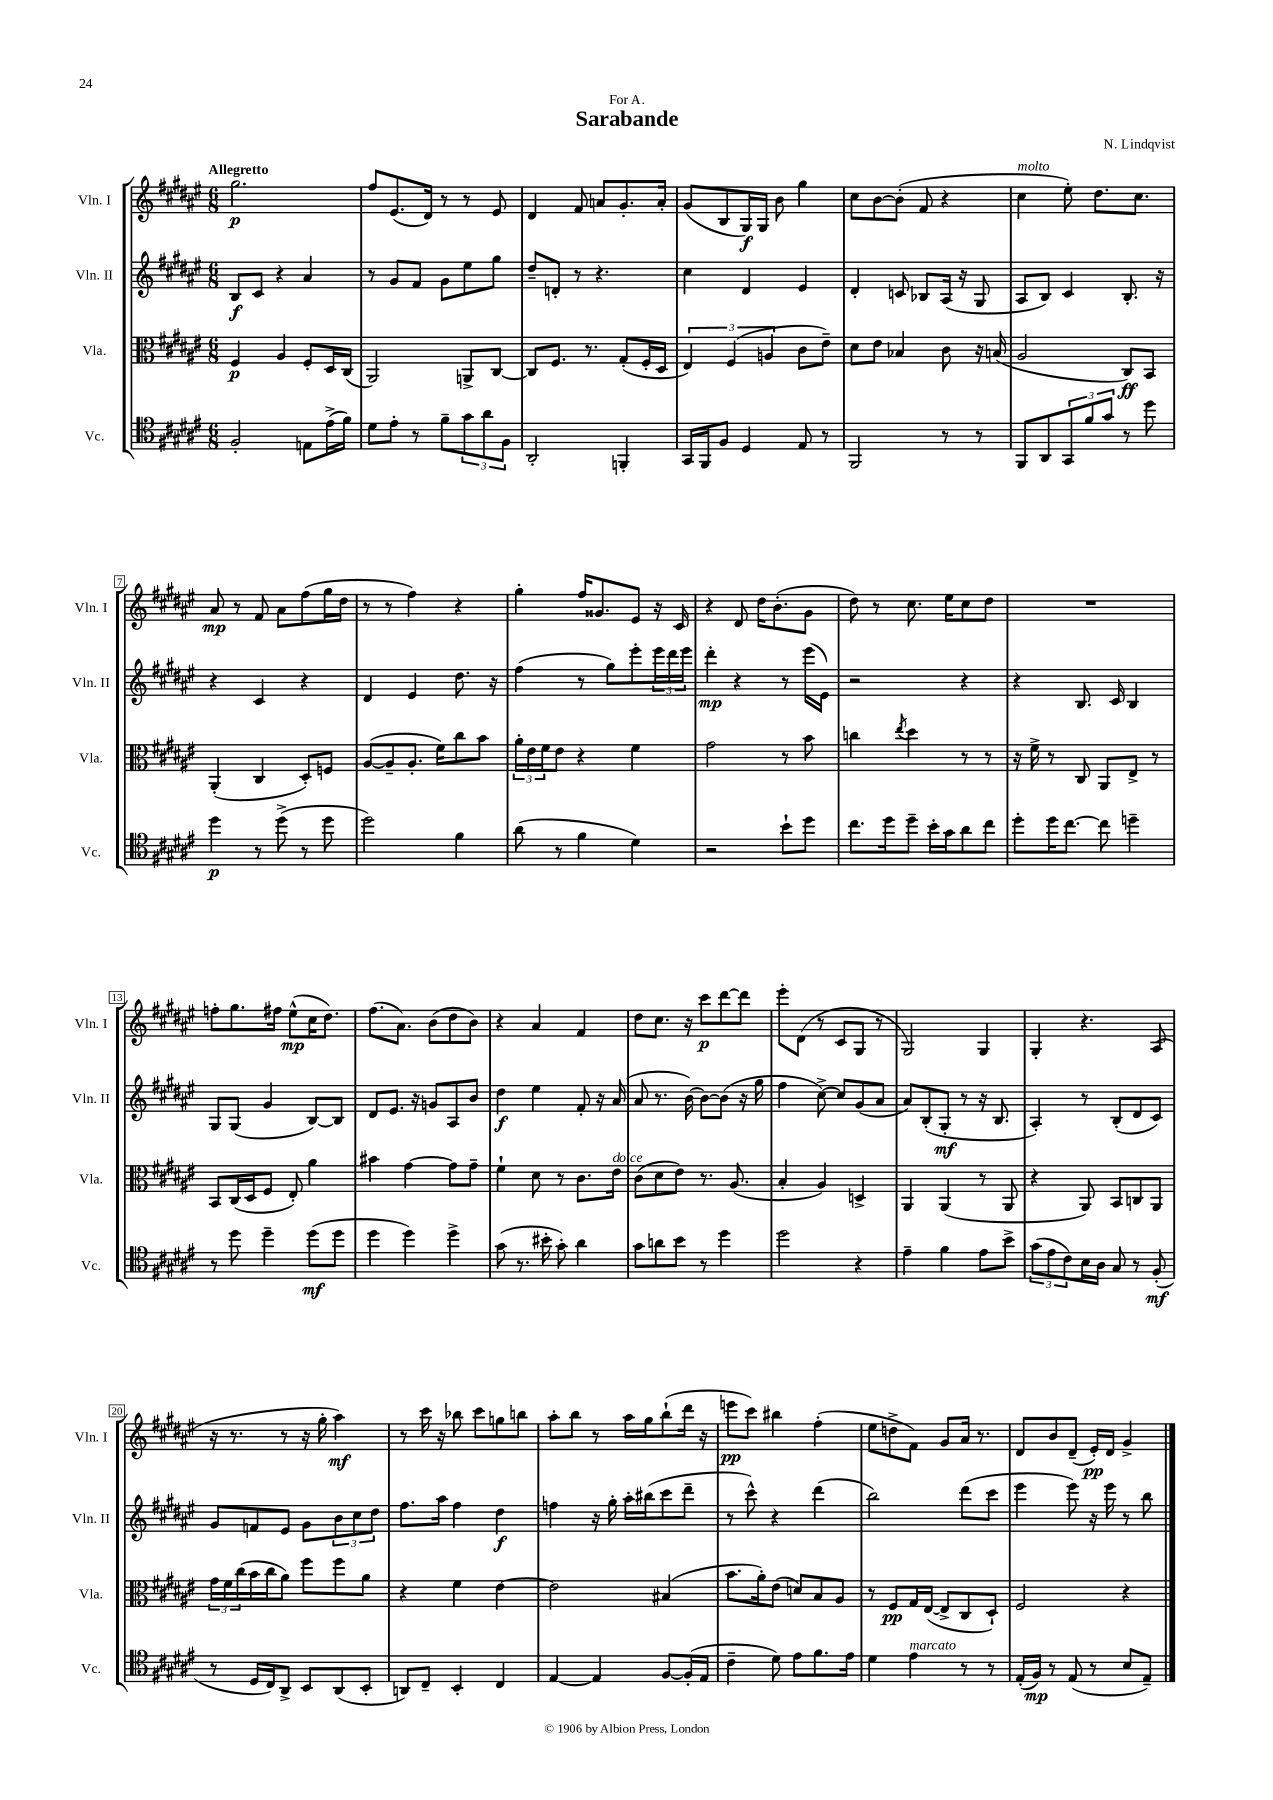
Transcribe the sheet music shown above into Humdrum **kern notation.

**kern	**dynam	**kern	**dynam	**kern	**dynam	**kern	**dynam
*part4	*part4	*part3	*part3	*part2	*part2	*part1	*part1
*staff4	*staff4	*staff3	*staff3	*staff2	*staff2	*staff1	*staff1
*I"Vc.	*	*I"Vla.	*	*I"Vln. II	*	*I"Vln. I	*
*I'Vc.	*	*I'Vla.	*	*I'Vln. II	*	*I'Vln. I	*
*clefC4	*	*clefC3	*	*clefG2	*	*clefG2	*
*k[f#c#g#d#a#e#]	*	*k[f#c#g#d#a#e#]	*	*k[f#c#g#d#a#e#]	*	*k[f#c#g#d#a#e#]	*
*M6/8	*	*M6/8	*	*M6/8	*	*M6/8	*
=1	=1	=1	=1	=1	=1	=1	=1
!	!	!	!	!	!	!LO:TX:a:B:t=Allegretto	!
2F#'/	.	4F#/	p	8B/L	f	2.gg#\	p
.	.	.	.	8c#/J	.	.	.
.	.	4A#/	.	4r	.	.	.
8En\L	.	8F#'/L	.	4a#/	.	.	.
(16e#^\L	.	16D#/L	.	.	.	.	.
16f#\JJ)	.	(16C#/JJ	.	.	.	.	.
=2	=2	=2	=2	=2	=2	=2	=2
8d#\L	.	2AA#/)	.	8r	.	8ff#/L	.
8e#'\J	.	.	.	8g#/L	.	(8.e#/	.
8r	.	.	.	8f#/J	.	.	.
.	.	.	.	.	.	16d#/Jk)	.
8f#~\L	.	.	.	8g#\L	.	8r	.
12g#\	.	8AAn^/L	.	8ee#\	.	8r	.
12a#\	.	.	.	.	.	.	.
.	.	[8C#/J	.	8gg#\J	.	8e#/	.
12F#\J	.	.	.	.	.	.	.
=3	=3	=3	=3	=3	=3	=3	=3
2AA#'/	.	8C#/L]	.	8dd#~/L	.	4d#/	.
.	.	8.F#/J	.	8dn'/J	.	.	.
.	.	.	.	8r	.	8f#/	.
.	.	8.r	.	.	.	.	.
.	.	.	.	4.r	.	8an/L	.
4FFn'/	.	(8G#'/L	.	.	.	8.g#'/	.
.	.	16F#'/L	.	.	.	.	.
.	.	16D#/JJ	.	.	.	16a'/Jk	.
=4	=4	=4	=4	=4	=4	=4	=4
16GG#/LL	.	6E#/)	.	4cc#\	.	(8g#/L	.
16FF#/J	.	.	.	.	.	.	.
8F#/J	.	.	.	.	.	8B/	.
.	.	(6F#/	.	.	.	.	.
4D#/	.	.	.	4d#/	.	16G#/L)	f
.	.	.	.	.	.	16G#/JJ	.
.	.	6An/	.	.	.	.	.
.	.	.	.	.	.	8b\	.
8E#/	.	8c#\L	.	4e#/	.	4gg#\	.
8r	.	8e#~\J)	.	.	.	.	.
=5	=5	=5	=5	=5	=5	=5	=5
2FF#/	.	8d#\L	.	4d#'/	.	8cc#\L	.
.	.	8e#\J	.	.	.	[8b\	.
.	.	4B-X/	.	8cn/	.	(8b'\J]	.
.	.	.	.	8B-X/L	.	8f#/	.
8r	.	8c#\	.	(16A#/Jk	.	4r	.
.	.	.	.	16r	.	.	.
8r	.	16r	.	8G#/	.	.	.
.	.	(16Bn/	.	.	.	.	.
=6	=6	=6	=6	=6	=6	=6	=6
!	!	!	!	!	!	!LO:TX:a:i:t=molto	!
8FF#/L	.	2A#/	.	8A#/L	.	4cc#\	.
8AA#/	.	.	.	8B/J)	.	.	.
12GG#/	.	.	.	4c#/	.	8ee#'\)	.
12f#/	.	.	.	.	.	.	.
.	.	.	.	.	.	8.dd#\L	.
12g#/J	.	.	.	.	.	.	.
8r	.	8C#/L)	ff	8.B'/	.	.	.
.	.	.	.	.	.	8.cc#\J	.
8dd#\	.	8BB/J	.	.	.	.	.
.	.	.	.	16r	.	.	.
!!LO:LB:g=z
=7	=7	=7	=7	=7	=7	=7	=7
4dd#\	p	(4AA#'/	.	4r	.	8a#/	mp
.	.	.	.	.	.	8r	.
8r	.	4C#/	.	4c#/	.	8f#/	.
(8dd#^\	.	.	.	.	.	8a#\L	.
8r	.	8D#'/L)	.	4r	.	(8ff#\	.
8dd#\	.	8Fn/J	.	.	.	16gg#\L	.
.	.	.	.	.	.	16dd#\JJ	.
=8	=8	=8	=8	=8	=8	=8	=8
2dd#\)	.	([8A#/L	.	4d#/	.	8r	.
.	.	8A#~/]	.	.	.	8r	.
.	.	8.A#'/J	.	4e#/	.	4ff#\)	.
.	.	16f#\KL)	.	.	.	.	.
4f#\	.	8cc#\	.	8.dd#\	.	4r	.
.	.	8b\J	.	.	.	.	.
.	.	.	.	16r	.	.	.
=9	=9	=9	=9	=9	=9	=9	=9
(8a#\	.	24a#'\LL	.	(4ff#\	.	4gg#'\	.
.	.	24e#\	.	.	.	.	.
.	.	24f#\J	.	.	.	.	.
8r	.	8e#\J	.	.	.	.	.
4f#\	.	4r	.	8r	.	16ff#/KL	.
.	.	.	.	.	.	8.g##X/	.
.	.	.	.	8gg#\L)	.	.	.
4d#\)	.	4f#\	.	8eee#'\	.	8e#/J	.
.	.	.	.	24eee#\L	.	16r	.
.	.	.	.	24ddd#\	.	.	.
.	.	.	.	.	.	16c#/	.
.	.	.	.	24eee#\JJ	.	.	.
=10	=10	=10	=10	=10	=10	=10	=10
2r	.	2g#\	.	4ddd#'\	mp	4r	.
.	.	.	.	4r	.	8d#/	.
.	.	.	.	.	.	16dd#\KL	.
.	.	.	.	.	.	(8.b'\	.
8b`\L	.	8r	.	8r	.	.	.
8dd#\J	.	8b\	.	(16eee#\LL	.	8g#\J	.
.	.	.	.	16e#\JJ)	.	.	.
=11	=11	=11	=11	=11	=11	=11	=11
8.cc#\L	.	4ccn\	.	2r	.	8dd#\)	.
.	.	.	.	.	.	8r	.
16dd#\k	.	.	.	.	.	.	.
.	.	8qee#/	.	.	.	.	.
8dd#~\J	.	4dd#\	.	.	.	8.cc#\	.
16b'\LL	.	.	.	.	.	.	.
16g#\J	.	.	.	.	.	16ee#\KL	.
8a#\	.	8r	.	4r	.	8cc#\	.
8cc#\J	.	8r	.	.	.	8dd#\J	.
=12	=12	=12	=12	=12	=12	=12	=12
8dd#'\L	.	16r	.	4r	.	2.r	.
.	.	16f#^\	.	.	.	.	.
16dd#\K	.	8r	.	.	.	.	.
[8.cc#\J	.	.	.	.	.	.	.
.	.	8C#/	.	8.B/	.	.	.
8cc#\]	.	8AA#/L	.	.	.	.	.
.	.	.	.	16c#/	.	.	.
4ddn~\	.	8E#^/J	.	4B/	.	.	.
.	.	8r	.	.	.	.	.
!!LO:LB:g=z
=13	=13	=13	=13	=13	=13	=13	=13
8r	.	8BB/L	.	8G#/L	.	8ffn'\L	.
8dd#\	.	(16C#/L	.	(8G#/J	.	8.gg#\	.
.	.	16D#/J	.	.	.	.	.
4dd#~\	.	8F#/J	.	4g#/	.	.	.
.	.	.	.	.	.	16ff#X\Jk	.
.	.	8E#'/)	.	.	.	(8ee#^^\L	mp
(8dd#\L	mf	4a#\	.	[8B/L)	.	16cc#\K	.
.	.	.	.	.	.	8.dd#\J)	.
8dd#\J	.	.	.	8B/J]	.	.	.
=14	=14	=14	=14	=14	=14	=14	=14
4dd#\	.	4b#X\	.	8d#/L	.	(8.ff#\L	.
.	.	.	.	8.e#/J	.	.	.
.	.	.	.	.	.	8.a#\J)	.
4dd#\)	.	[4g#\	.	.	.	.	.
.	.	.	.	16r	.	.	.
.	.	.	.	8gn/L	.	(8b\L	.
4dd#^\	.	8g#\L]	.	8A#/	.	8dd#\	.
.	.	8g#~\J	.	8b/J	.	8b\J)	.
=15	=15	=15	=15	=15	=15	=15	=15
(8g#\	.	4f#`\	.	4dd#\	f	4r	.
8.r	.	.	.	.	.	.	.
.	.	8d#\	.	4ee#\	.	4a#/	.
16b#X'\	.	.	.	.	.	.	.
8g#'\)	.	8r	.	.	.	.	.
4a#\	.	8.c#\L	.	8f#'/	.	4f#/	.
.	.	.	.	16r	.	.	.
!	!	!LO:TX:a:i:t=dolce	!	!	!	!	!
.	.	16e#\Jk	.	(16a#/	.	.	.
=16	=16	=16	=16	=16	=16	=16	=16
8g#\L	.	(8c#\L	.	8a#/	.	8dd#\L	.
8an\	.	8d#\	.	8.r	.	8.cc#\J	.
8b\J	.	8e#\J)	.	.	.	.	.
.	.	.	.	[16b\)	.	16r	.
8r	.	8.r	.	8b\L_	.	8ccc#\L	p
4dd#\	.	.	.	(8b\J]	.	[8ddd#\	.
.	.	(8.A#/	.	.	.	.	.
.	.	.	.	16r	.	8ddd#\J]	.
.	.	.	.	16gg#\	.	.	.
=17	=17	=17	=17	=17	=17	=17	=17
2dd#\	.	4B'/	.	4ff#\	.	8eee#'\L	.
.	.	.	.	.	.	(8d#\J	.
.	.	4A#/)	.	[8cc#^\)	.	8r	.
.	.	.	.	8cc#/L]	.	8c#/L	.
4r	.	4Dn^/	.	(8g#/	.	8G#/J	.
.	.	.	.	8a#/J	.	8r	.
=18	=18	=18	=18	=18	=18	=18	=18
4e#~\	.	4AA#/	.	8a#/L)	.	2G#/)	.
.	.	.	.	(8B'/	.	.	.
4f#\	.	(4AA#/	.	8G#'/J	mf	.	.
.	.	.	.	8r	.	.	.
8e#\L	.	8r	.	16r	.	4G#/	.
.	.	.	.	8.B/	.	.	.
8b^\J	.	8AA#/	.	.	.	.	.
=19	=19	=19	=19	=19	=19	=19	=19
(12g#\L	.	4r	.	4A#'/)	.	4G#'/	.
12e#\	.	.	.	.	.	.	.
12c#\)	.	.	.	.	.	.	.
16B\L	.	8AA#/)	.	8r	.	4.r	.
16A#\JJ	.	.	.	.	.	.	.
8G#/	.	8BB/L	.	(8B'/L	.	.	.
8r	.	8Cn/	.	8d#/	.	.	.
(8F#'/	mf	8AA#/J	.	8c#/J)	.	(8A#/	.
!!LO:LB:g=z
=20	=20	=20	=20	=20	=20	=20	=20
8r	.	24g#\LL	.	8g#/L	.	16r	.
.	.	24f#\	.	.	.	.	.
.	.	.	.	.	.	8.r	.
.	.	(24cc#\	.	.	.	.	.
16D#/LL	.	16b\	.	8fn/	.	.	.
16C#/J)	.	16cc#\J	.	.	.	.	.
8AA#^/J	.	8a#\J)	.	8e#/J	.	8r	.
8BB/L	.	8ff#\L	.	8g#\L	.	16r	.
.	.	.	.	.	.	16gg#'\	.
(8AA#/	.	8ff#\	.	12b\	.	4aa#\)	mf
.	.	.	.	12cc#\	.	.	.
8BB'/J	.	8a#\J	.	.	.	.	.
.	.	.	.	12dd#\J	.	.	.
=21	=21	=21	=21	=21	=21	=21	=21
8AAn/L)	.	4r	.	8.ff#\L	.	8r	.
8C#~/J	.	.	.	.	.	16ccc#\	.
.	.	.	.	16aa#\Jk	.	16r	.
4BB'/	.	4f#\	.	4ff#\	.	8bb-X\	.
.	.	.	.	.	.	8ccc#\L	.
4C#/	.	[4e#\	.	4dd#\	f	8ggn\	.
.	.	.	.	.	.	8bbn\J	.
=22	=22	=22	=22	=22	=22	=22	=22
[4E#/	.	2e#\]	.	4ffn\	.	8aa#'\L	.
.	.	.	.	.	.	8bb\J	.
4E#/]	.	.	.	16r	.	8r	.
.	.	.	.	16gg#'\	.	.	.
.	.	.	.	16aa#'\LL	.	16aa#\LL	.
.	.	.	.	(16bb#X\J	.	16gg#\J	.
[8F#/L	.	(4B#X/	.	8ccc#\	.	(8bb`\	.
(16F#'/L]	.	.	.	8ddd#~\J	.	16ddd#\Jk	.
16E#/JJ	.	.	.	.	.	16r	.
=23	=23	=23	=23	=23	=23	=23	=23
4c#~\	.	8.b\L	.	8r	.	8eeen\L	pp
.	.	.	.	8ccc#^^\)	.	8ccc#\J)	.
.	.	16a#'\k)	.	.	.	.	.
8d#\)	.	(8e#\J	.	4r	.	4bb#X\	.
8e#\L	.	8dn/L)	.	.	.	.	.
8.f#\	.	8B/	.	(4ddd#\	.	(4ff#'\	.
.	.	8A#/J	.	.	.	.	.
16e#\Jk	.	.	.	.	.	.	.
=24	=24	=24	=24	=24	=24	=24	=24
4d#\	.	8r	.	2bb\)	.	8ee#\L	.
.	.	8F#/L	pp	.	.	8ddn^\	.
!LO:TX:a:i:t=marcato	!	!	!	!	!	!	!
4e#\	.	16G#/L	.	.	.	8f#\J)	.
.	.	([16E#/JJ	.	.	.	.	.
.	.	8E#^/L]	.	.	.	8g#/L	.
8r	.	8C#/	.	(8ddd#\L	.	16a#/Jk	.
.	.	.	.	.	.	8.r	.
8r	.	8D#`/J)	.	8ccc#\J	.	.	.
=25	=25	=25	=25	=25	=25	=25	=25
(16E#'/LL	.	2F#/	.	4eee#\	.	8d#/L	.
16F#/JJ)	mp	.	.	.	.	.	.
8r	.	.	.	.	.	8b/	.
(8E#/	.	.	.	8eee#\)	.	(8d#~/J	.
8r	.	.	.	16r	.	16e#'/LL)	pp
.	.	.	.	16eee#\	.	16d#/JJ	.
8B/L	.	4r	.	8r	.	4g#^/	.
8E#~/J)	.	.	.	8bb\	.	.	.
==	==	==	==	==	==	==	==
*-	*-	*-	*-	*-	*-	*-	*-
